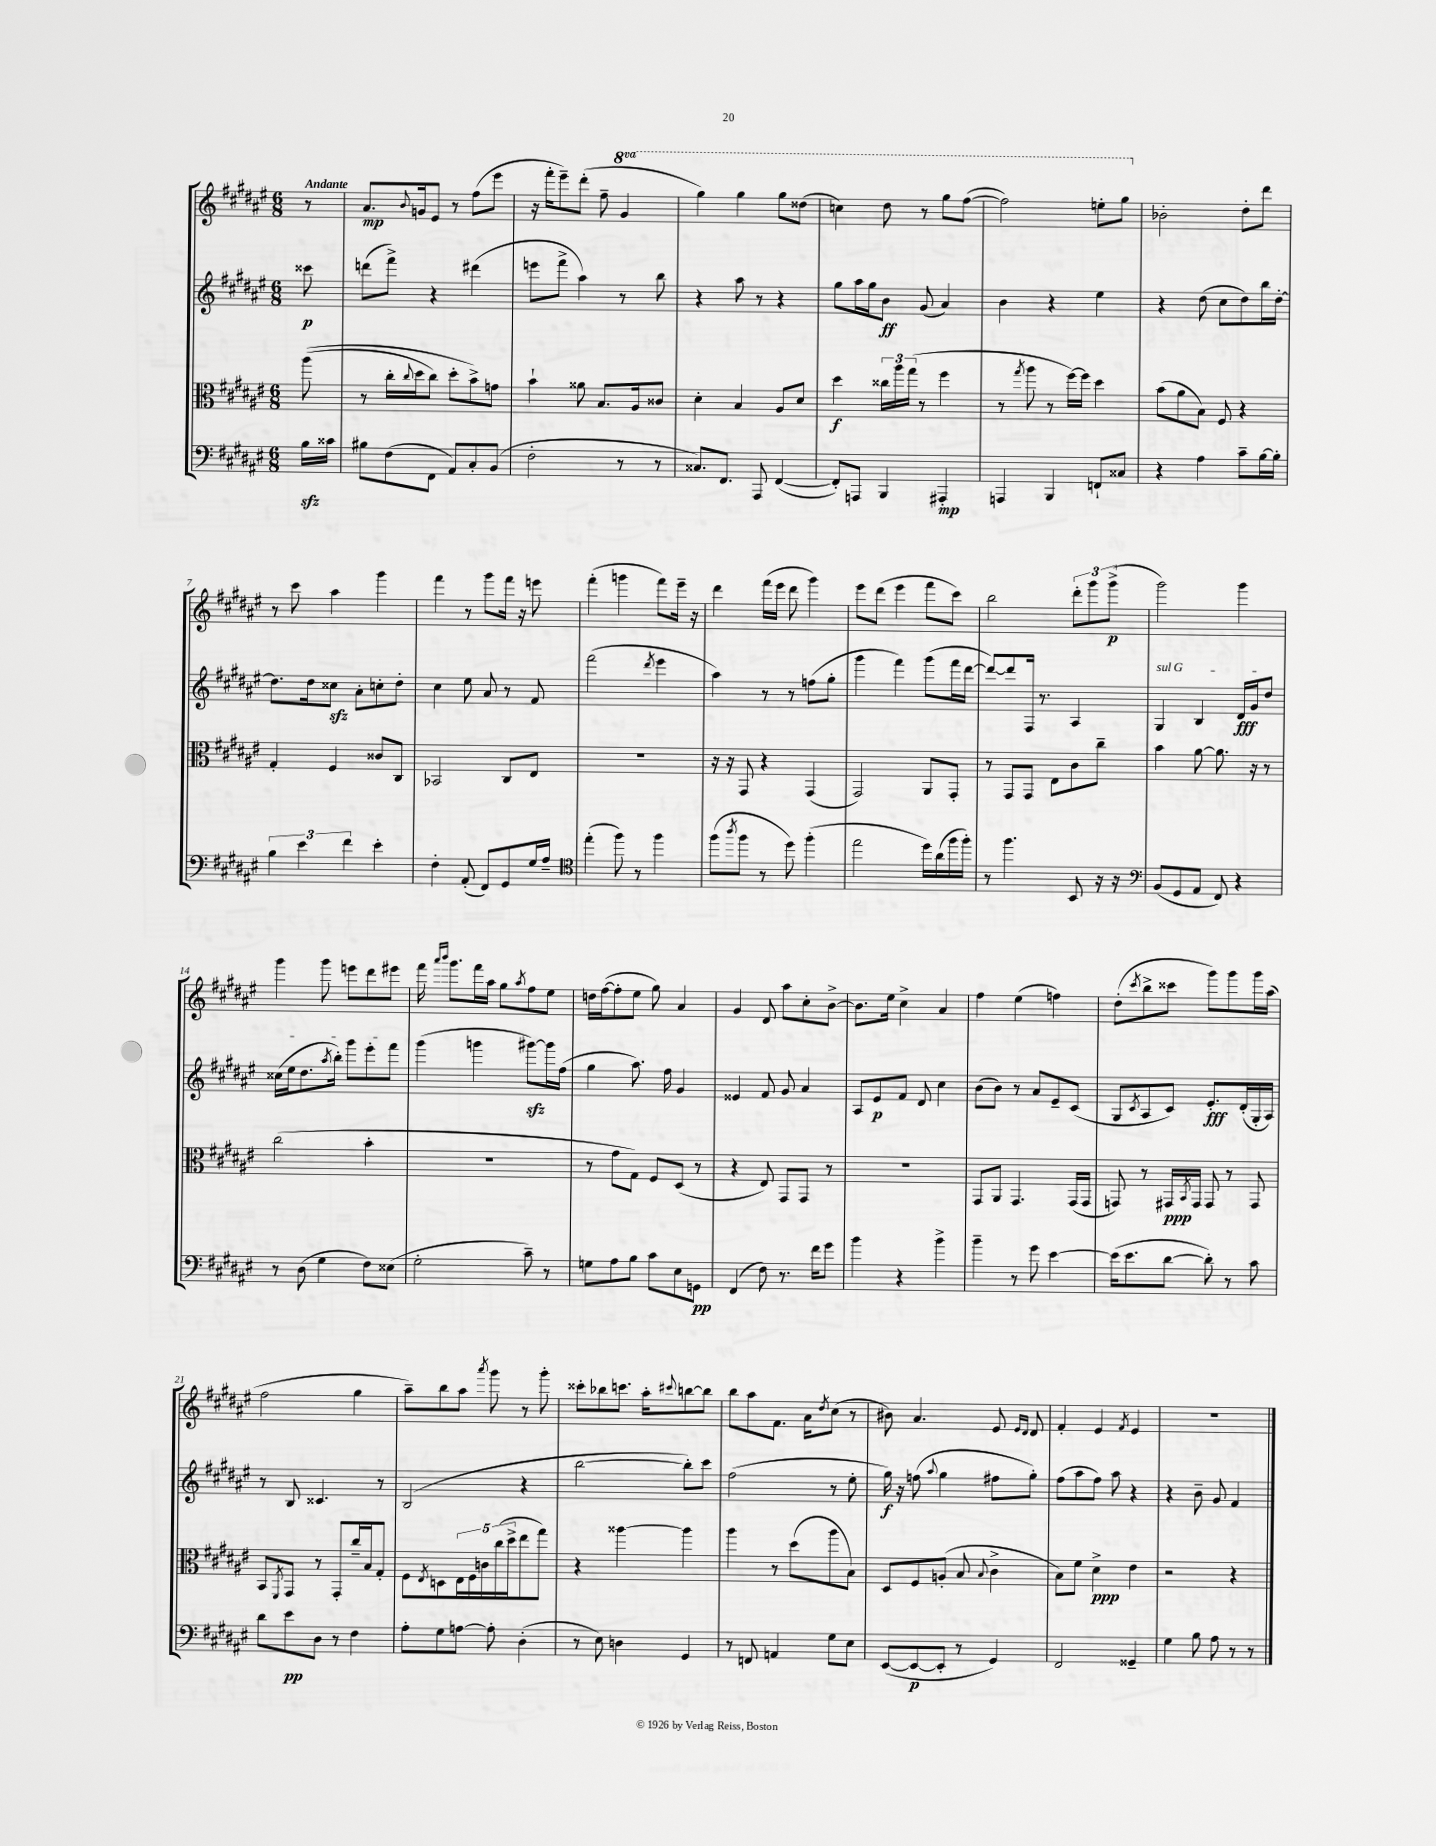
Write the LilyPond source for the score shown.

<<
\new StaffGroup <<
\new Staff = "s0" {
    \clef treble \key fis \major \numericTimeSignature \time 6/8 \set Staff.ottavationMarkups = #ottavation-simple-ordinals \partial 8 \tempo "Andante"
    r8 |
    ais'8.\mp \appoggiatura { b'8 } g'16 eis'8 r8 fis''8( eis'''8 |
    r16 fis'''16-. eis'''8--) dis'''8-.( fis''8-- \ottava #1 gis''4 |
    gis'''4) gis'''4 gis'''8 disis'''8( |
    c'''4) dis'''8 r8 gis'''8 fis'''8~( |
    fis'''2) e'''8-. gis'''8 \ottava #0 |
    bes'2-. dis''8-. dis'''8 |
    r8 cis'''8 ais''4 gis'''4 |
    fis'''4 r8 gis'''8 fis'''16 r16 e'''8 |
    fis'''4-.( g'''4 fis'''8) eis'''16-- r16 |
    dis'''4 fis'''16( eis'''16 dis'''8 gis'''4) |
    eis'''8 dis'''8( eis'''4 fis'''8 cis'''8) |
    b''2 \tuplet 3/2 { dis'''8-. gis'''8 gis'''8->\p( } |
    gis'''2) gis'''4 |
    gis'''4 gis'''8 e'''8 dis'''8 eis'''8 |
    fis'''16 \grace { ais'''16 b'''16 } gis'''8. fis'''16 ais''16 gis''8 \acciaccatura { ais''8 } fis''8 eis''8 |
    d''16 fis''16~( fis''8-. eis''8 gis''8) ais'4 |
    gis'4 dis'8 ais''8 cis''8-. b'8~-> |
    b'8. eis''16 cis''4-> ais'4 |
    fis''4 eis''4( f''4) |
    dis''8-.( \acciaccatura { cis'''8 } b''8-> cisis'''8 gis'''8) gis'''8 gis'''16 ais''16( |
    fis''2 gis''4 |
    ais''8--) b''8 ais''8 \acciaccatura { ais'''8 } gis'''8 r8 gis'''8-. |
    cisis'''8-. bes''8 c'''8. ais''16-. \appoggiatura { cis'''8 } b''8~ b''8 |
    b''8 ais''8 fis'8. ais'16 \acciaccatura { dis''8 } cis''8( r8 |
    bis'8) ais'4. eis'8 \grace { eis'16 dis'16 } dis'8 |
    fis'4-. eis'4 \acciaccatura { fis'8 } eis'4 |
    R2. \bar "|." |
}
\new Staff = "s1" {
    \clef treble \key fis \major \numericTimeSignature \time 6/8 \partial 8
    cisis'''8\p |
    d'''8( fis'''8->) r4 dis'''4( |
    e'''8 fis'''8-> ais''4) r8 b''8 |
    r4 ais''8 r8 r4 |
    gis''8 ais''16 gis''16 b'8\ff gis'8( ais'4) |
    b'4 r4 eis''4 |
    r4 dis''8( cis''8 dis''8) b''16 dis''16~-. |
    dis''8. dis''16 cisis''8\sfz ais'8-. c''8-. dis''8-. |
    cis''4 eis''8 ais'8 r8 fis'8 |
    fis'''2( \acciaccatura { dis'''8 } eis'''4 |
    ais''4) r8 r8 f''8( gis''8-. |
    gis'''4 fis'''4) gis'''8( fis'''16 dis'''16~ |
    dis'''8~) dis'''8 fis16 r8. ais4 |
    \once \override TextSpanner.bound-details.left.text = \markup { \italic "sul G" } gis4\startTextSpan b4 dis'16\fff gis'16 dis''8 |
    cisis''16( eis''16 dis''8. \acciaccatura { ais''8 } b''16-.) gis'''8 eis'''8-. fis'''8\stopTextSpan |
    gis'''4( g'''4 gis'''8~\sfz) gis'''16 fis''16( |
    gis''4 ais''8.) fis''16 gis'4 |
    eisis'4 fis'8 gis'8 ais'4 |
    ais8 eis'8\p fis'8 dis'8 cis''4 |
    b'8( b'8) r8 ais'8 eis'8-- cis'8( |
    gis8 \acciaccatura { cis'8 } ais8 cis'8) eis'8.-.\fff dis'16-.( gis16-. ais16) |
    r8 b8 cisis'4. r8 |
    b2( r4 |
    b''2~ b''8-.) cis'''8 |
    fis''2( r8 eis''8-. |
    gis''16\f) r16 f''8( \appoggiatura { ais''8 } gis''4 fis''8 gis''8-.) |
    fis''8( ais''8 fis''8) ais''8 r4 |
    r4 b'8-- gis'8 fis'4 \bar "|." |
}
\new Staff = "s2" {
    \clef alto \key fis \major \numericTimeSignature \time 6/8 \partial 8
    ais''8(\( |
    r8 cis''16-. \appoggiatura { cis''8 } dis''16 cis''8) dis''8-. b'8->\) g'8 |
    b'4-! aisis'8 b8. ais16 cisis'8 |
    dis'4-. b4 ais8 dis'8 |
    dis''4\f \tuplet 3/2 { cisis''16 ais''16 gis''16( } r8 fis''4 |
    r8 \acciaccatura { gis''8 } ais''8 r8 fis''16~) fis''16 dis''4 |
    b'8( ais'8 b8) fis8 r4 |
    gis4-. fis4 cisis'8 cis8 |
    bes,2 cis8 eis8 |
    R2. |
    r16 r16 gis,8 r4 gis,4( |
    gis,2) ais,8 gis,8-. |
    r8 gis,8 gis,8 eis8 cis'8 cis''8-- |
    b'4 ais'8~ ais'8. r16 r8 |
    cis''2( b'4-. |
    R2. |
    r8 gis'8 gis8) fis8 dis8( r8 |
    r4 eis8) gis,8 gis,8 r8 |
    R2. |
    gis,8 ais,8 gis,4. gis,16( gis,16 |
    g,8) r8 gis,16\ppp \acciaccatura { b,8 } gis,16 gis,8 r8 gis,8 |
    b,8 \acciaccatura { fis,8 } gis,8 r8 gis,8-. cis''16-- b16 gis8-. |
    fis8 \acciaccatura { eis8 } d8 \tuplet 5/4 { eis16 fis16 c'16 cis''16( dis''16-> } eis''8 gis''8) |
    r4 aisis''4~ aisis''4 |
    ais''4 r8 dis''8( ais''8 b8) |
    dis8 fis8 a8-.( b8 \appoggiatura { b8 } cis'4-> |
    b8) fis'8 dis'4->\ppp eis'4 |
    r2 r4 \bar "|." |
}
\new Staff = "s3" {
    \clef bass \key fis \major \numericTimeSignature \time 6/8 \partial 8
    b16\sfz cisis'16 |
    bis8 fis8( fis,8 ais,8) cis8-. b,8( |
    fis2-. r8 r8 |
    cisis8.) fis,8. ais,,8 fis,4~( |
    fis,8-.) a,,8 b,,4 ais,,4-.\mp |
    a,,4 b,,4 f,8-! cisis8 |
    r4 ais4 cis'8-- b16~ b16-. |
    \tuplet 3/2 { b4 eis'4 fis'4 } eis'4-. |
    fis4-. ais,8-.( fis,8) gis,8 gis16 ais16-- |
    \clef tenor eis''4-.( fis''8) r8 fis''4 |
    fis''8( \acciaccatura { ais''8 } fis''8 r8 dis''8) fis''4-.( |
    eis''2 dis''16) ais'16( fis''16 fis''16-.) |
    r8 fis''4. b,8 r16 r16 |
    \clef bass b,8( gis,8 ais,8 fis,8) r4 |
    r8 dis8( gis4 fis8) eisis8( |
    gis2-. cis'8--) r8 |
    g8 ais8 b8 cis'8 eis8 g,8\pp |
    fis,4( fis8) r8. fis'16 gis'8 |
    b'4 r4 b'4-> |
    b'4-- r8 gis'8 eis'4~ |
    eis'16( eis'8. dis'8~ dis'8-.) r8 cis'8 |
    dis'8 eis'8\pp dis8 r8 fis4 |
    ais8-. gis8 a8~ a8-. dis4-.( |
    r8 eis8) d4 gis,4 |
    r8 f,8 a,4 gis8 eis8 |
    eis,8~( eis,8~\p eis,8-. r8 gis,4) |
    fis,2 gisis,4-- |
    gis4 b8 ais8 r8 r8 \bar "|." |
}
>>
>>
